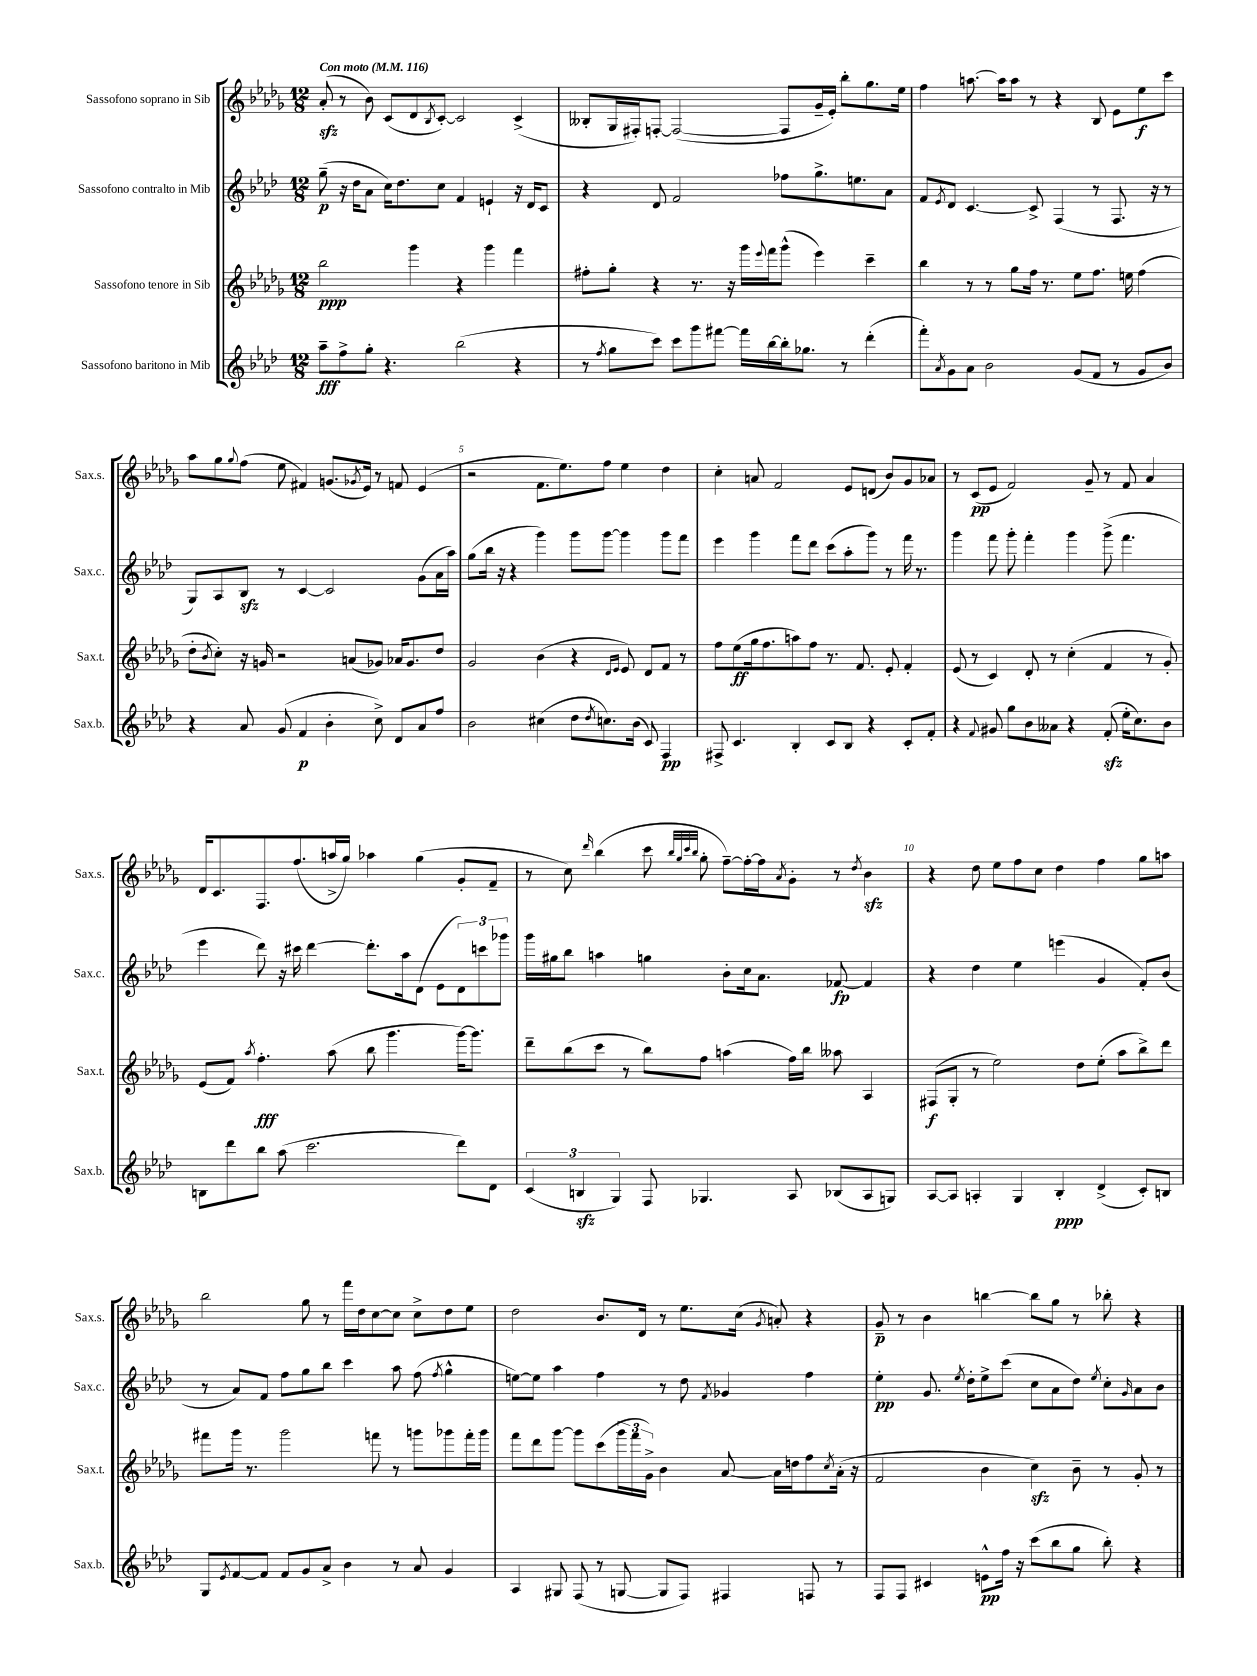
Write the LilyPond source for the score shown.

<<
\new StaffGroup <<
\new Staff = "s0" \with { instrumentName = "Sassofono soprano in Sib" shortInstrumentName = "Sax.s." } {
    \clef treble \key des \major \numericTimeSignature \time 12/8 \tempo "Con moto" 4 = 116
    aes'8-.\sfz( r8 bes'8) c'8( des'8 \acciaccatura { bes8 } c'8~-.) c'2 c'4->( |
    beses8-. ges16 fis16-.) f8~-. f2~( f8 ges'16-- ees'16-.) bes''8-. ges''8. ees''16 |
    f''4 a''8.~ a''16 a''8 r8 r4 bes8 ees'8 ees''8\f c'''8 |
    aes''8 ges''8 \appoggiatura { ges''8 } f''8( ees''8 fis'4) g'8.( \acciaccatura { ges'8 } ees'16) r8 f'8 ees'4( |
    r2 f'8. ees''8.) f''8 ees''4 des''4 |
    c''4-. a'8 f'2 ees'8 d'8( bes'8) ges'8 aes'8 |
    r8 c'8\pp( ees'8 f'2) ges'8-- r8 f'8 aes'4 |
    des'16 c'8. f8. f''8.( a''16-> ges''16) aes''4 ges''4( ges'8-. f'8-- |
    r8 c''8) \grace { des'''16 } bes''4( c'''8 \grace { bes''32 ges''32 c'''32 bes''32 } ges''8-. f''8~--) f''16~-. f''16 \acciaccatura { aes'8 } ges'8-. r8 \acciaccatura { des''8 } bes'4\sfz |
    r4 des''8 ees''8 f''8 c''8 des''4 f''4 ges''8 a''8 |
    bes''2 ges''8 r8 f'''16 des''16 c''8~ c''8 c''8-> des''8 ees''8 |
    des''2 bes'8. des'16 r8 ees''8. c''16( \acciaccatura { ges'8 } a'8-.) r4 |
    ges'8--\p r8 bes'4 b''4~ b''8 ges''8 r8 bes''8-. r4 \bar "|." |
}
\new Staff = "s1" \with { instrumentName = "Sassofono contralto in Mib" shortInstrumentName = "Sax.c." } {
    \clef treble \key aes \major \numericTimeSignature \time 12/8
    g''8--\p( r16 des''16 aes'8 c''16) des''8. c''8 f'4 e'4-! r16 des'16 c'8 |
    r4 des'8 f'2 fes''8 g''8.-> e''8. aes'8 |
    f'8 \acciaccatura { ees'8 } des'8 c'4.~ c'8-> f4( r8 f8. r16 r8 |
    g8) aes8 bes8\sfz r8 c'4~ c'2 g'8( aes'16 aes''16) |
    g''8( bes''16 r16 r4 g'''4) g'''8 g'''8~ g'''4 g'''8 f'''8 |
    ees'''4 g'''4 f'''8 des'''8 c'''8( aes''8-. g'''8) r8 f'''16 r8. |
    g'''4 f'''8 g'''8-. f'''4-. g'''4 g'''8->( f'''4. |
    ees'''4 des'''8) r16 cis'''16 des'''4~ des'''8.-. aes''16 des'8( ees'8 \tuplet 3/2 { des'8) c'''8 ges'''8 } |
    g'''16 gis''16 bes''8 a''4 g''4 bes'8-. c''16 aes'8. fes'8~\fp fes'4 |
    r4 des''4 ees''4 e'''4( g'4 f'8-.) bes'8( |
    r8 aes'8) f'8 f''8 g''8 bes''8 c'''4 aes''8 f''8( \acciaccatura { f''8 } g''4-^ |
    e''8~) e''8 aes''4 f''4 r8 des''8 \acciaccatura { f'8 } ges'4 f''4 |
    ees''4-.\pp g'8. \acciaccatura { ees''8 } des''16-. ees''8-> c'''8( c''8 aes'8 des''8) \acciaccatura { ees''8 } c''8-. \grace { g'16 } aes'8 bes'8 \bar "|." |
}
\new Staff = "s2" \with { instrumentName = "Sassofono tenore in Sib" shortInstrumentName = "Sax.t." } {
    \clef treble \key des \major \numericTimeSignature \time 12/8
    bes''2\ppp ges'''4 r4 ges'''4 f'''4 |
    fis''8-. ges''8-. r4 r8. r16 ges'''16 \appoggiatura { ees'''8 } f'''16 ges'''8-^( ees'''4) c'''4-- |
    bes''4 r8 r8 ges''8 f''16 r8. ees''8 f''8. e''16 f''4( |
    des''8-. \acciaccatura { bes'8 } c''8-.) r16 g'16 r2 a'8( ges'8) aes'16 ges'8. des''8 |
    ges'2 bes'4( r4 \grace { des'16 ees'16 } ees'8) des'8 f'8 r8 |
    f''8 ees''8\ff( ges''16 f''8. a''8) f''8 r8. f'8. ees'8-. f'4-. |
    ees'8( r8 c'4) des'8-. r8 c''4-.( f'4 r8 ges'8-.) |
    ees'8( f'8) \acciaccatura { aes''8 } f''4.-.\fff aes''8( bes''8 ges'''4. ges'''16~) ges'''8. |
    des'''8-- bes''8( c'''8 r8 bes''8) f''8 a''4( f''16) bes''16 aeses''8 aes4 |
    fis8\f( ges8-. r8 ees''2) des''8 ees''8-.( aes''8 bes''8->) des'''8 |
    fis'''8 ges'''16 r8. ges'''2 f'''8 r8 g'''8 ges'''8 f'''16-. ges'''16 |
    f'''8 des'''8 ges'''8~ ges'''8 c'''8( \tuplet 3/2 { ges'''16 f'''16 ges'16->) } bes'4 aes'8~ aes'16 d''16 f''8 \acciaccatura { c''8 } aes'16-.( r16 |
    f'2 bes'4 c''4\sfz) bes'8-- r8 ges'8-. r8 \bar "|." |
}
\new Staff = "s3" \with { instrumentName = "Sassofono baritono in Mib" shortInstrumentName = "Sax.b." } {
    \clef treble \key aes \major \numericTimeSignature \time 12/8
    aes''8--\fff f''8-> g''8-. r4. bes''2( r4 |
    r8 \acciaccatura { f''8 } g''8 c'''8) c'''8 g'''8 fis'''8~ fis'''16 bes''16~ bes''16-. ges''8. r8 des'''4-.( |
    f'''8-.) \acciaccatura { aes'8 } g'8 aes'8 bes'2 g'8( f'8 r8 g'8 bes'8) |
    r4 aes'8 g'8( f'4\p bes'4-. c''8->) des'8 aes'8 f''8 |
    bes'2 cis''4( des''8 \acciaccatura { des''8 } c''8.) bes'16( c'8) f4\pp |
    fis8-> c'4. bes4-. c'8 bes8 r4 c'8-. f'8-. |
    r4 \appoggiatura { f'8 } gis'8 g''8 bes'8 aeses'8 r4 f'8-.\sfz( ees''16-. c''8.) bes'8 |
    b8 des'''8 bes''8 aes''8( c'''2. des'''8) des'8 |
    \tuplet 3/2 { c'4( b4\sfz g4) } f8 ges4. aes8 bes8( aes8 g8) |
    aes8~ aes8 a4-. g4 bes4-.\ppp des'4->( c'8-.) b8 |
    g8 \acciaccatura { ees'8 } f'8~ f'8 f'8 g'8 aes'8-> bes'4 r8 aes'8 g'4 |
    aes4 gis8 f8( r8 g8~ g8 f8) fis4 f8 r8 |
    f8 f8 cis'4 e'8-^\pp f''16 r16 c'''8( bes''8 g''8 bes''8-.) r4 \bar "|." |
}
>>
>>
\layout { \context { \Score \override BarNumber.break-visibility = ##(#f #t #t) barNumberVisibility = #(every-nth-bar-number-visible 5) } }
